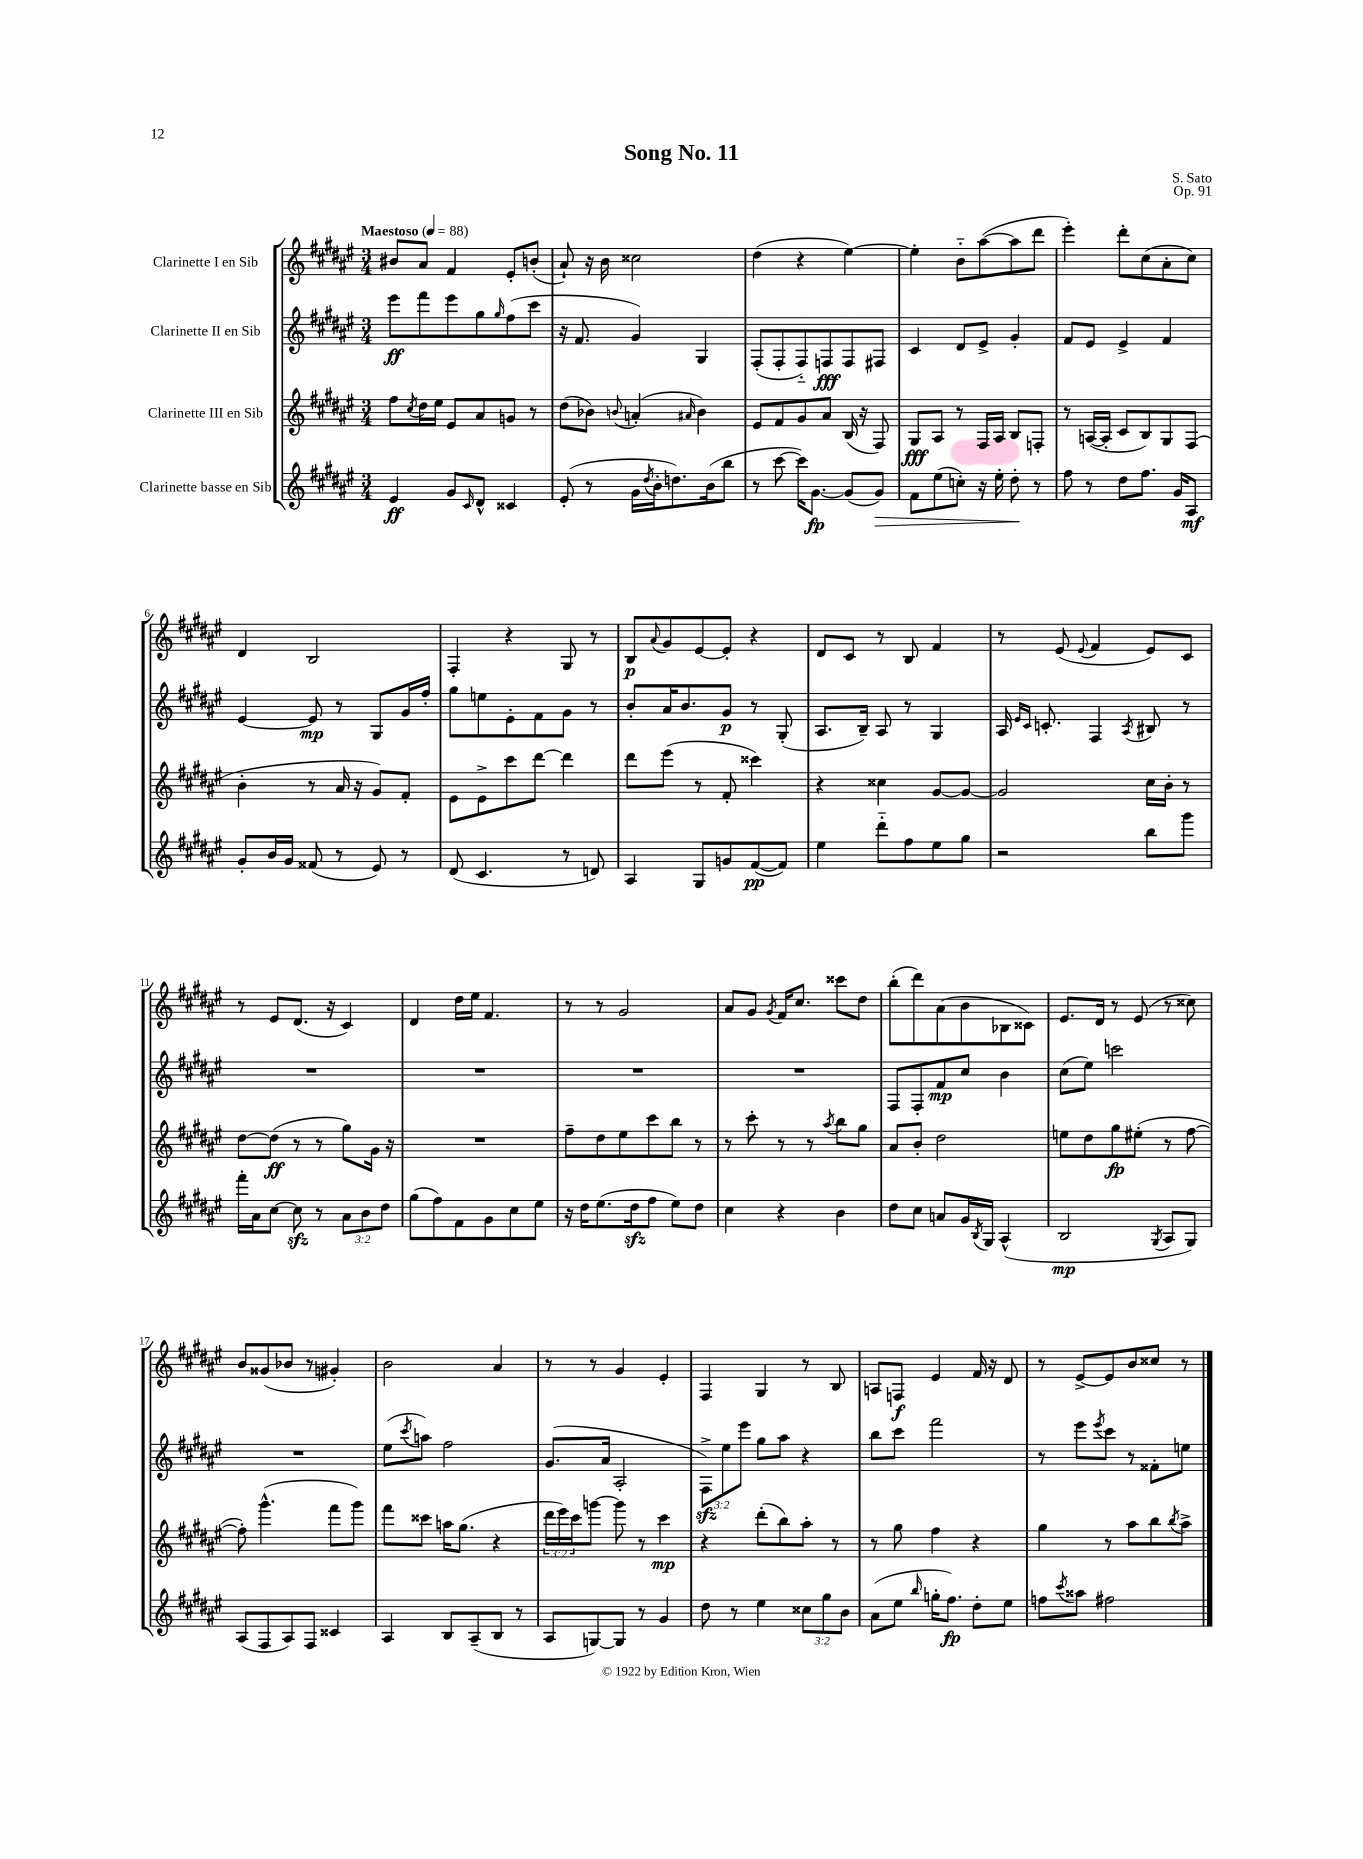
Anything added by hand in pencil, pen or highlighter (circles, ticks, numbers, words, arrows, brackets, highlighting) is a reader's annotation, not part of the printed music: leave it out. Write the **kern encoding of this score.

**kern	**kern	**kern	**kern
*staff4	*staff3	*staff2	*staff1
*clefG2	*clefG2	*clefG2	*clefG2
*k[f#c#g#d#a#e#]	*k[f#c#g#d#a#e#]	*k[f#c#g#d#a#e#]	*k[f#c#g#d#a#e#]
*M3/4	*M3/4	*M3/4	*M3/4
*MM88	*MM88	*MM88	*MM88
4e#	8ff#	8eee#	8b#
.	8qcc#	.	.
.	16dd#	8fff#	8a#
.	16ee#	.	.
8g#	8e#	8eee#	4f#
16qqc#	.	.	.
8d#^^	8a#	8gg#	.
.	.	16qqgg#	.
4c##	8g	(8ff#	8e#'
.	8r	8ccc#	(8b'
=	=	=	=
(8e#'	(8dd#	16r	8a#`)
.	.	8.f#	.
8r	8b-)	.	16r
.	.	.	16b
.	8qqb	.	.
16g#	(4a'	4g#)	2cc##
8qdd#	.	.	.
16b'	.	.	.
8.dd)	.	.	.
.	16qqa#	.	.
.	4b)	4G#	.
(16b	.	.	.
8bb	.	.	.
=	=	=	=
8r	8e#	(8F#'	(4dd#
[8ccc#	8f#	8F#'	.
16ccc#])	8g#	8F#'~)	4r
[8.g#	.	.	.
.	8a#	8F	.
(8g#]	(16B	8F	[4ee#)
.	16r	.	.
8g#)	8F#)	8F#	.
=	=	=	=
8f#	8G#	4c#	4ee#']
(8ee#	8A#	.	.
8cc')	8r	8d#	8b'~
16r	16F#	8e#^	([8aa#
16ee#'	16A#	.	.
8dd#'	8B	4g#'	8aa#]
8r	8F'	.	8ddd#
=	=	=	=
8ff#	8r	8f#	4eee#')
8r	([16A	8e#	.
.	16A']	.	.
8dd#	8c#	4e#^	8ddd#'
8.ff#	8B)	.	(8cc#
.	8G#	4f#	8a#'
16g#	.	.	.
8A#	(8F#	.	8cc#)
=	=	=	=
8g#'	4b'	[4e#	4d#
16b	.	.	.
16g#	.	.	.
(8f##	8r	8e#]	2B
8r	16a#	8r	.
.	16r	.	.
8e#)	8g#)	8G#	.
8r	8f#'	16g#	.
.	.	16ff#'	.
=	=	=	=
(8d#	8e#	8gg#	4F#'
4.c#	8e#^	8ee	.
.	8ccc#	8e#'	4r
.	[8ddd#	8f#	.
8r	4ddd#]	8g#	8G#
8d)	.	8r	8r
=	=	=	=
4A#	8ddd#	8b'	8B
.	.	.	8qqa#
.	(8eee#	16a#	8g#
.	.	8.b	.
8G#	8r	.	[8e#
8g	8f#'	8g#	8e#']
([8f#	4ccc##)	8r	4r
8f#])	.	(8G#'	.
=	=	=	=
4ee#	4r	8.A#	8d#
.	.	.	8c#
.	.	16B~)	.
8ddd#'~	4cc##	8A#	8r
8ff#	.	8r	8B
8ee#	[8g#	4G#	4f#
8gg#	8g#_	.	.
=	=	=	=
2r	2g#]	16A#	8r
.	.	16qqe#	.
.	.	16qqc#	.
.	.	8.c'	.
.	.	.	(8e#
.	.	.	8qqe#
.	.	4F#	4f#
.	.	8qA#	.
8bb	16cc#	8B#	8e#)
.	16b'	.	.
8ggg#	8r	8r	8c#
=	=	=	=
16fff#'	[8dd#	2.r	8r
16a#	.	.	.
[8cc#	(8dd#]	.	8e#
8cc#]	8r	.	(8.d#
8r	8r	.	.
.	.	.	16r
12a#	8gg#)	.	4c#)
12b	.	.	.
.	16g#	.	.
12dd#	.	.	.
.	16r	.	.
=	=	=	=
(8gg#	2.r	2.r	4d#
8ff#)	.	.	.
8f#	.	.	16dd#
.	.	.	16ee#
8g#	.	.	4.f#
8cc#	.	.	.
8ee#	.	.	.
=	=	=	=
16r	8ff#~	2.r	8r
16dd#	.	.	.
(8.ee#	8dd#	.	8r
.	8ee#	.	2g#
16dd#	.	.	.
8ff#	8ccc#	.	.
8ee#)	8bb	.	.
8dd#	8r	.	.
=	=	=	=
4cc#	8r	2.r	8a#
.	8ccc#'	.	8g#
.	.	.	8qg#
4r	8r	.	16f#
.	.	.	8.cc#
.	8r	.	.
.	8qaa#	.	.
4b	8bb	.	8ccc##
.	8gg#	.	8dd#
=	=	=	=
8dd#	8a#	8F#	(8bb'
8cc#	8b'	8F#'	8ddd#)
8a	2dd#	8f#	(8a#
16g#	.	8cc#	8b
8qB	.	.	.
16G#	.	.	.
(4A#^^	.	4b	8B-
.	.	.	8c##)
=	=	=	=
2B	8ee	(8cc#	8.e#
.	8dd#	8ee#)	.
.	.	.	16d#
.	8gg#	2ccc	8r
.	(8ee#'	.	(8e#
8qG#	.	.	.
8A#	8r	.	8r
8G#)	[8ff#	.	8cc##)
=	=	=	=
(8A#	8ff#'])	2.r	8b
8F#	(4.ggg#^^	.	(8g##
8A#)	.	.	8b-
8F#	.	.	8r
4c##	8fff#	.	4g#')
.	8ggg#)	.	.
=	=	=	=
4A#	8fff#	(8ee#	2b
.	.	8qccc#	.
.	8ccc##	8aa)	.
8B	16aa	2ff#	.
.	(8.gg#	.	.
(8A#~	.	.	.
8B	4r	.	4a#
8r	.	.	.
=	=	=	=
8A#	24ddd#	(8.g#	8r
.	24eee#)	.	.
.	24ccc#	.	.
[8G)	[8ggg	.	8r
.	.	16a#	.
8G]	8ggg]	2A#'	4g#
8r	8r	.	.
4g#	4ccc#	.	4e#'
=	=	=	=
8dd#	4r	12F#^)	4F#
.	.	12ee#	.
8r	.	.	.
.	.	12eee#	.
4ee#	(8ddd#'	8gg#	4G#
.	8bb)	8aa#	.
12cc##	8aa#'	4r	8r
12gg#	.	.	.
.	8r	.	8B
12b	.	.	.
=	=	=	=
(8a#	8r	8bb	8A
8ee#	8gg#	8ccc#	8F
16qqbb	.	.	.
16gg'	4ff#	2fff#	4e#
8.ff#)	.	.	.
8dd#'	4r	.	16f#
.	.	.	16r
8ee#	.	.	8d#
=	=	=	=
8ff	4gg#	8r	8r
8qccc#	.	.	.
8aa##	.	8eee#	[8e#^
.	.	8qeee#	.
2ff#	8r	8ccc#	8e#]
.	8aa#	8r	8b
.	8bb	8f##'	8cc##
.	8qbb	.	.
.	8aa#^	8ee	8r
==	==	==	==
*-	*-	*-	*-
